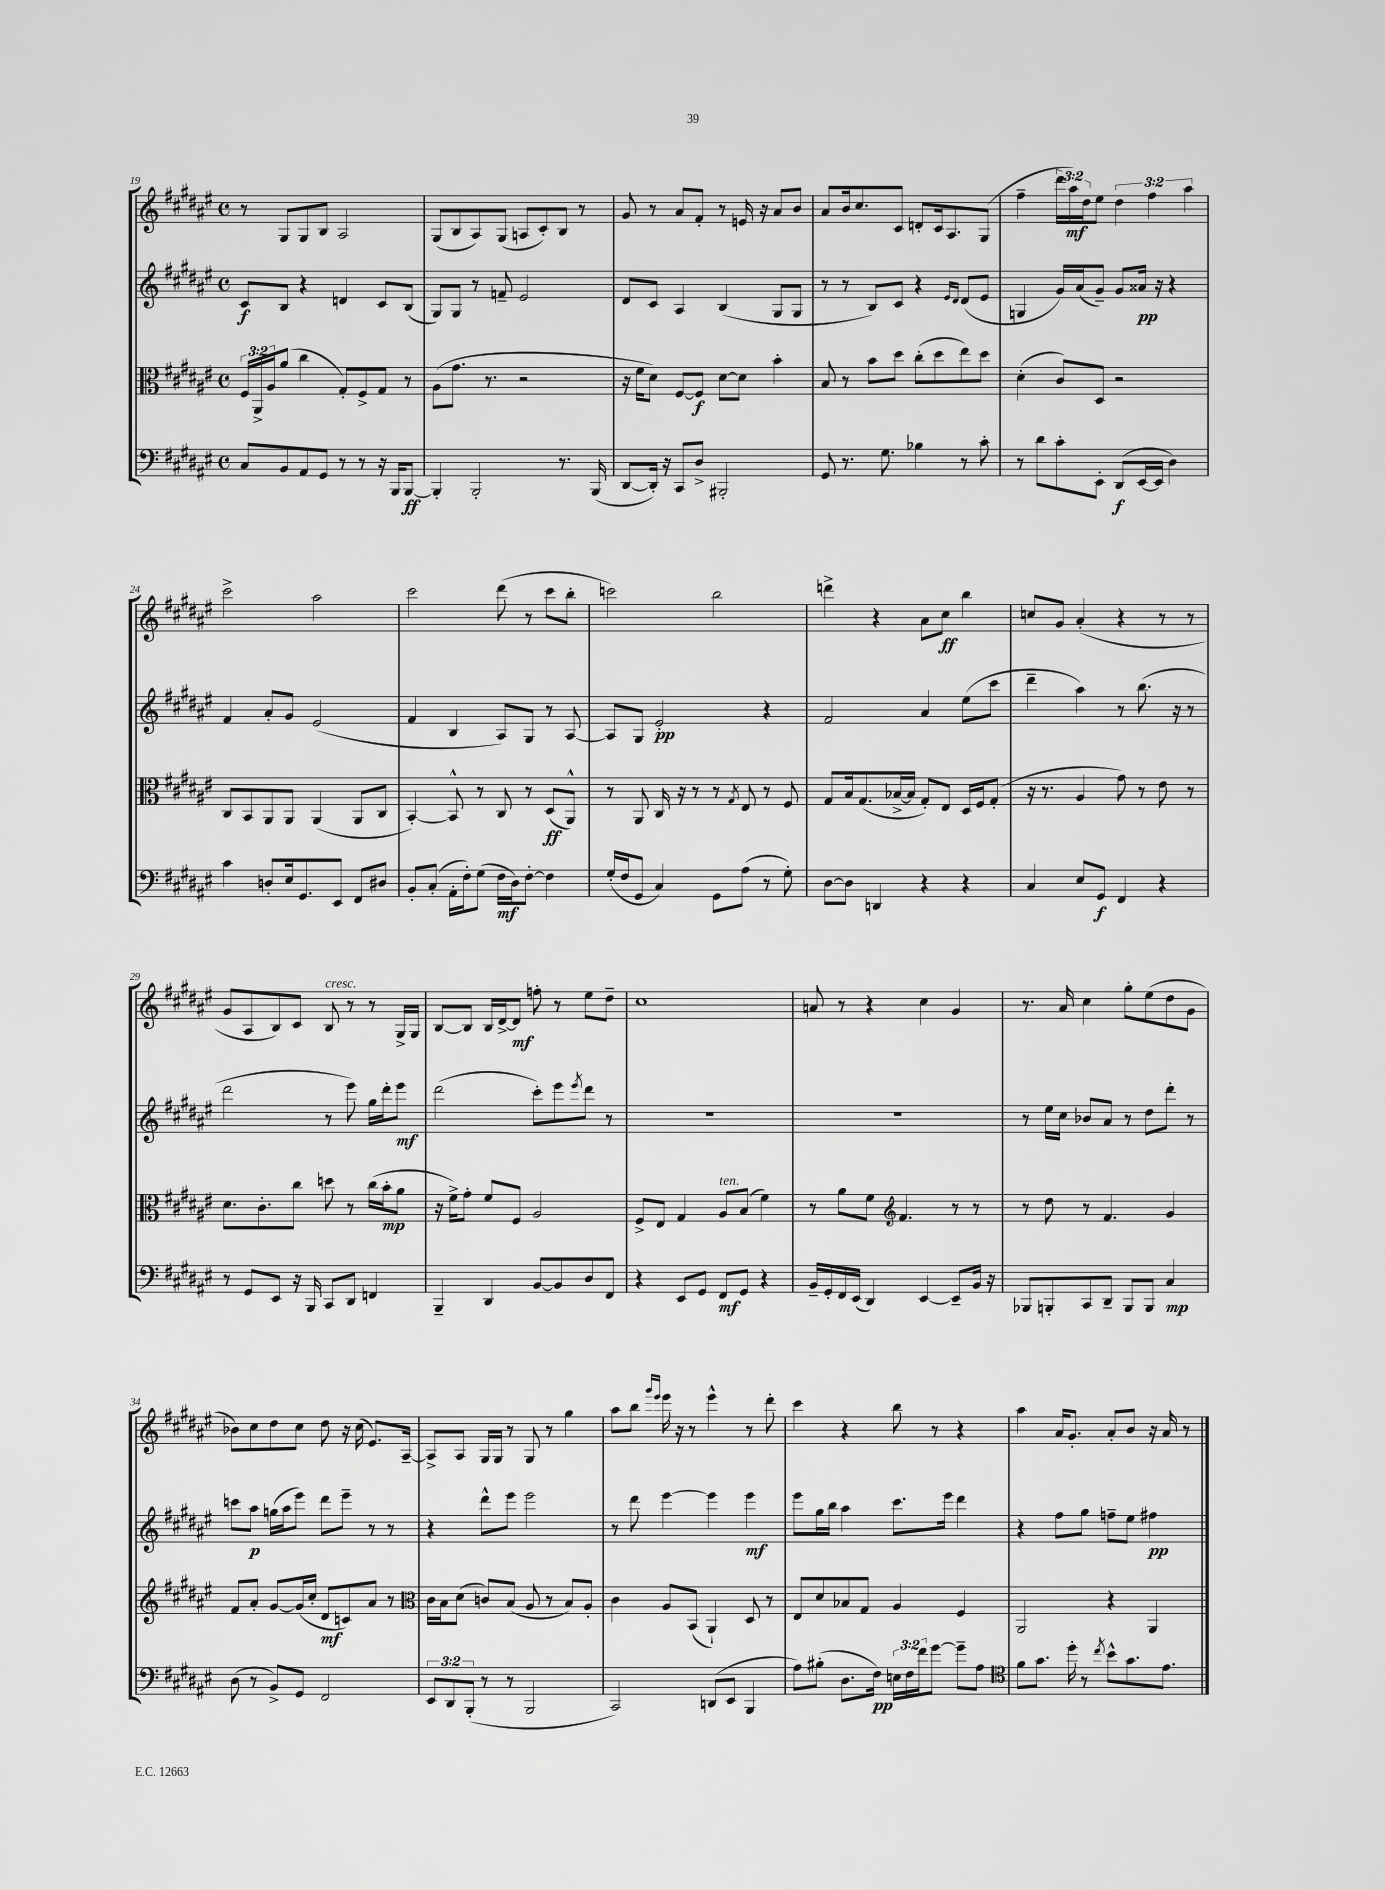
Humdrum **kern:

**kern	**kern	**kern	**kern
*staff4	*staff3	*staff2	*staff1
*clefF4	*clefC3	*clefG2	*clefG2
*k[f#c#g#d#a#e#]	*k[f#c#g#d#a#e#]	*k[f#c#g#d#a#e#]	*k[f#c#g#d#a#e#]
*M4/4	*M4/4	*M4/4	*M4/4
*met(c)	*met(c)	*met(c)	*met(c)
8C#	24F#	8c#	8r
.	24AA#^	.	.
.	24A#	.	.
8BB	(8a#	8B	8G#
8AA#	4cc#	4r	8G#
8GG#	.	.	8B
8r	8G#')	4d	2A#
8r	8F#^	.	.
16r	8G#	8c#	.
16BBB	.	.	.
[8BBB	8r	(8B	.
=	=	=	=
4BBB']	(8A#	8G#)	(8G#
.	8.g#	8G#	8B
2BBB'	.	8r	8A#)
.	8.r	.	.
.	.	8f~	(8G#
.	2r	2e#	8A
.	.	.	8c#')
8.r	.	.	8B
.	.	.	8r
(16BBB	.	.	.
=	=	=	=
[8DD#	16r	8d#	8g#
.	16f#	.	.
16DD#'])	8d#)	8c#	8r
16r	.	.	.
8CC#	[8F#	4A#	8a#
8D#^	8F#]	.	8f#'
2BBB#'	[8d#	(4B	8r
.	8d#]	.	16e
.	.	.	16r
.	4b'	8G#	8a#
.	.	8G#	8b
=	=	=	=
8GG#	8B	8r	8a#
8.r	8r	8r	16b
.	.	.	8.cc#
.	8b	8B)	.
8.G#	.	.	.
.	8dd#	8c#	8c#
4B-	(8cc#'	4r	8d'
.	8dd#	.	16c#
.	.	.	8.A#
.	.	16qqe#	.
.	.	16qqd#	.
8r	8ee#)	(8d#	.
8c#'	8dd#	8e#	(8G#
=	=	=	=
8r	(4d#'	4G	4ff#~
8d#	.	.	.
8c#'	8c#)	16g#)	24ddd#
.	.	.	24aa#)
.	.	(16a#	.
.	.	.	24dd#
8EE#'	8D#	8g#~)	8ee#
(8DD#	2r	8g#	6dd#
[16EE#	.	16a##	.
.	.	.	6ff#
16EE#]	.	16r	.
4D#)	.	4r	.
.	.	.	6aa#
=	=	=	=
4c#	8C#	4f#	2ccc#^
.	8BB	.	.
8D'	8AA#	8a#'	.
16E#	8AA#	8g#	.
8.GG#	.	.	.
.	(4AA#	(2e#	2aa#
8EE#	.	.	.
8FF#	8AA#	.	.
8D#	8C#	.	.
=	=	=	=
8BB'	[4BB')	4f#	2ccc#
(8C#'	.	.	.
16AA#'	8BB^^]	4B	.
16F#')	.	.	.
(8G#	8r	.	.
16F#	8C#	8A#)	(8ddd#
16D#)	.	.	.
[8F#'	8r	8G#	8r
4F#]	(8D#	8r	8ccc#
.	8AA#^^)	[8A#	8bb'
=	=	=	=
(16G#'	8r	8A#]	2ccc)
16F#	.	.	.
8GG#	8AA#	8G#	.
4C#)	16C#	2e#'	.
.	16r	.	.
.	8r	.	.
8GG#	8r	.	2bb
.	8qG#	.	.
(8A#	8E#	.	.
8r	8r	4r	.
8G#')	8F#	.	.
=	=	=	=
[8D#	8G#	2f#	4ddd^
8D#]	16B	.	.
.	(8.G#	.	.
4DD	.	.	4r
.	[16B-^	.	.
.	16B-]	.	.
4r	8G#')	4a#	8a#
.	8E#	.	8cc#
4r	16D#	(8ee#	4bb
.	16F#	.	.
.	(8G#'	8ccc#	.
=	=	=	=
4C#	16r	4ddd#~	8cc
.	8.r	.	.
.	.	.	8g#
8E#	4A#	4aa#)	(4a#'
8GG#	.	.	.
4FF#	8g#)	8r	4r
.	8r	(8.bb	.
4r	8e#	.	8r
.	.	16r	.
.	8r	8r	8r
=	=	=	=
8r	8.d#	2ddd#	8g#
8GG#	.	.	8A#
.	8.c#'	.	.
8EE#	.	.	8B)
16r	8cc#	.	8c#
16BBB	.	.	.
8CC#	8dd	8r	8B
8DD#	8r	8eee#)	8r
4FF	(16cc#	16gg#	8r
.	16b'	16ddd#'	.
.	8a#	8eee#	16G#^
.	.	.	16G#
=	=	=	=
4BBB~	16r	(2ddd#	[8B
.	16f#^)	.	.
.	8g#'	.	8B]
4DD#	8f#	.	16B
.	.	.	[16d#^
.	8F#	.	8d#]
[8BB	2A#	8ccc#')	8ff'
8BB]	.	8eee#	8r
.	.	8qeee#	.
8D#	.	8ddd#	8ee#
8FF#	.	8r	8dd#~
=	=	=	=
4r	8F#^	1r	1cc#
.	8E#	.	.
8EE#	4G#	.	.
8GG#	.	.	.
8FF#	8A#	.	.
8GG#	(8B	.	.
4r	4f#)	.	.
=	=	=	=
16BB~	8r	1r	8a
16GG#'	.	.	.
16FF#	8a#	.	8r
(16EE#	.	.	.
4DD#)	8f#	.	4r
*	*clefG2	*	*
.	4.f#	.	.
[4EE#	.	.	4cc#
8EE#~]	8r	.	4g#
16BB	8r	.	.
16r	.	.	.
=	=	=	=
8BBB-	8r	8r	8.r
8BBB'	8dd#	16ee#	.
.	.	16cc#	16a#
8CC#	8r	8b-	4cc#
8DD#~	4.f#	8a#	.
8BBB	.	8r	8gg#'
8BBB	.	8dd#	(8ee#
4C#	4g#	8ddd#'	8dd#
.	.	8r	8g#
=	=	=	=
(8D#	8f#	8ccc	8b-)
8r	8a#'	8aa#	8cc#
8BB^)	[8g#	(16gg	8dd#
.	.	16aa#	.
8GG#	(16g#]	8eee#)	8cc#
.	16cc#'	.	.
2FF#	8d#	8ddd#	8dd#
.	8c)	8eee#~	16r
.	.	.	(16cc#
.	8a#	8r	8.e#)
.	8r	8r	.
.	.	.	[16A#~
=	=	=	=
*	*clefC3	*	*
12EE#	16c#	4r	8A#^]
.	16B	.	.
12DD#	.	.	.
.	(8d#	.	8A#
(12BBB'	.	.	.
8r	8c)	8ddd#^^	16G#
.	.	.	16G#
8r	(8B	8eee#	8r
2BBB	8A#	2eee#	8G#
.	8r	.	8r
.	8B)	.	4gg#
.	8A#'	.	.
=	=	=	=
2CC#)	4c#	8r	8aa#
.	.	8ddd#	8bb
.	.	.	16qqggg#
.	.	.	16qqeee#
.	8A#	[4eee#	16eee#
.	.	.	16r
.	(8BB	.	8r
(8DD	4AA#`)	4eee#]	4eee#^^
8EE#	.	.	.
4BBB	8D#	4eee#	8r
.	8r	.	8ddd#'
=	=	=	=
8A#)	8E#	8eee#	4ccc#
(8B#'	8d#	16gg#	.
.	.	16bb	.
8.D#	8B-	4aa#	4r
.	8G#	.	.
16F#)	.	.	.
24E	4A#	8.ccc#	8bb
24F#	.	.	.
24f#	.	.	.
[8g#	.	.	8r
.	.	16eee#	.
8g#~]	4F#	4ddd#	4r
8A#	.	.	.
=	=	=	=
*clefC4	*	*	*
8f#	2AA#	4r	4aa#
8.g#	.	.	.
.	.	8ff#	16a#
16dd#'	.	.	8.g#'
8r	.	8gg#	.
8qcc#	.	.	.
8b^^	4r	8ff~	8a#'
8.g#	.	8ee#	8b
.	4AA#	4ff#	16r
8.e#	.	.	16a#
.	.	.	8r
==	==	==	==
*-	*-	*-	*-
